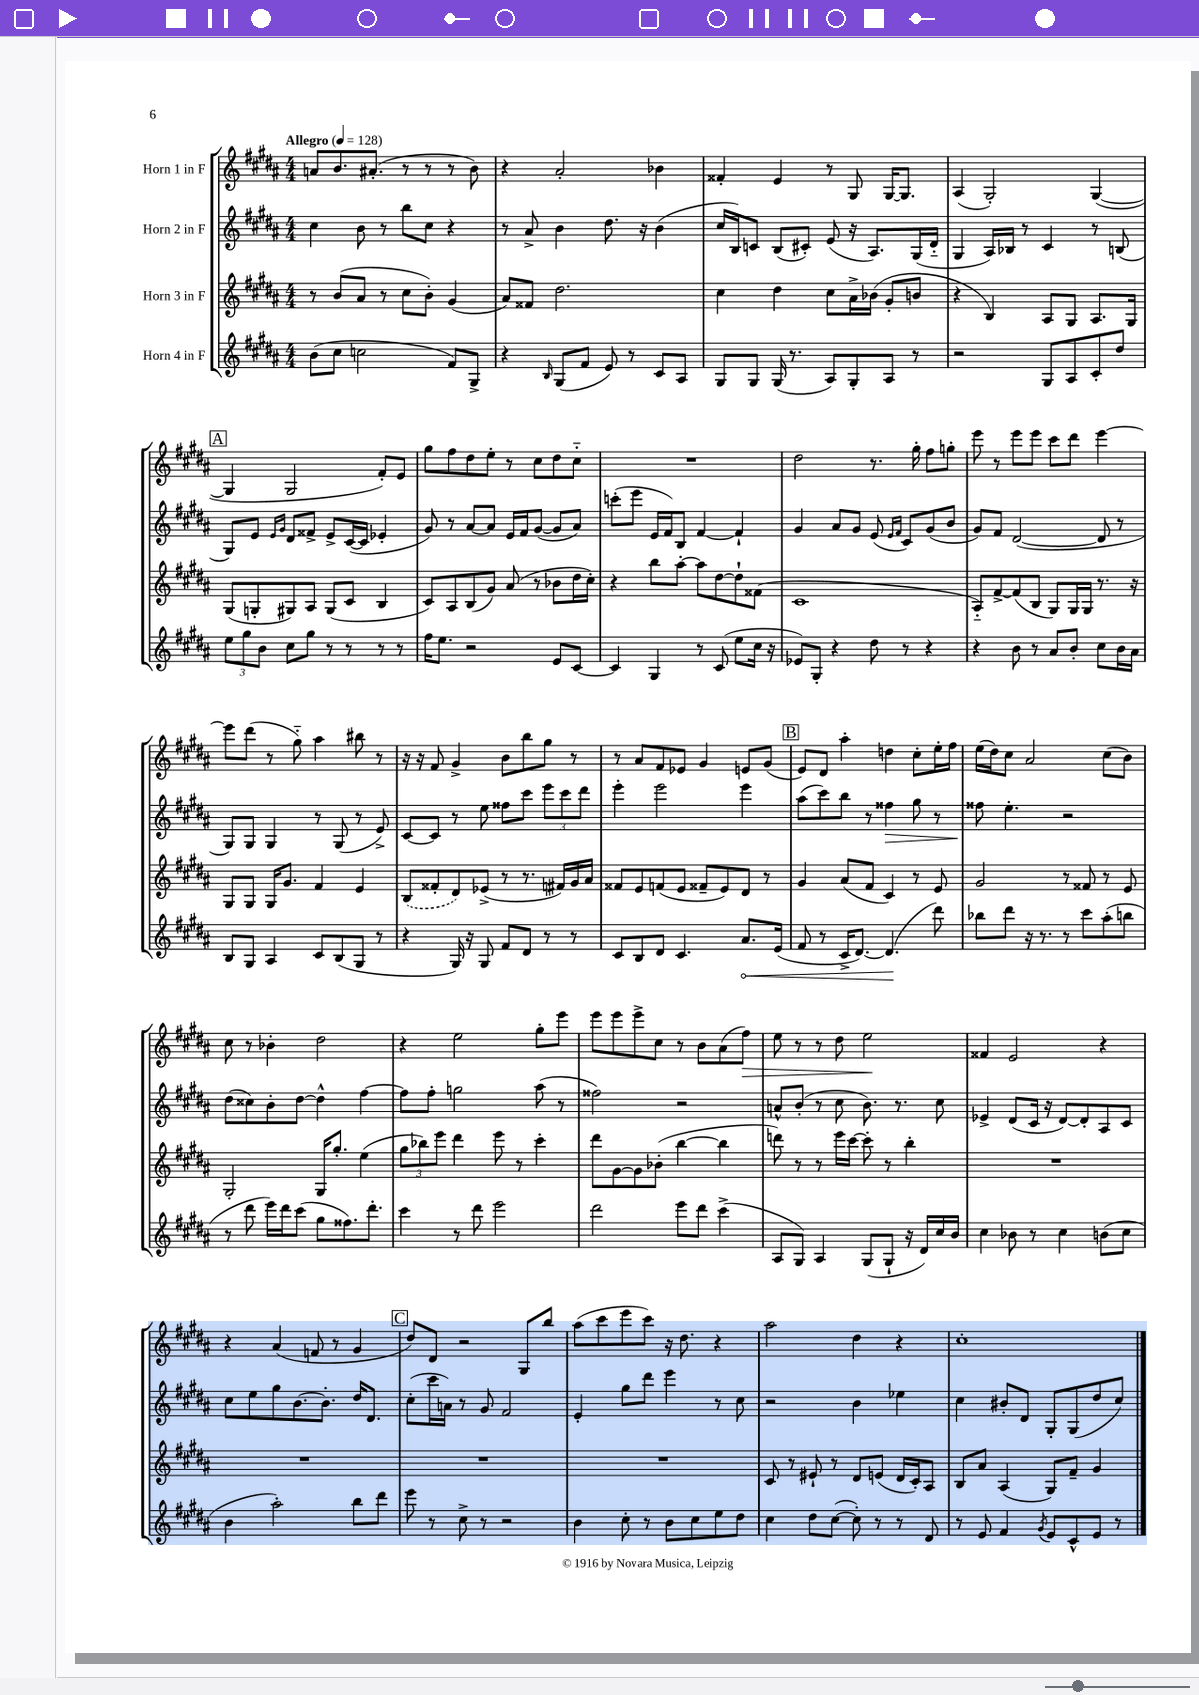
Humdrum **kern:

**kern	**dynam	**kern	**kern	**dynam	**kern	**dynam
*part4	*part4	*part3	*part2	*part2	*part1	*part1
*staff4	*staff4	*staff3	*staff2	*staff2	*staff1	*staff1
*I"Horn 4 in F	*	*I"Horn 3 in F	*I"Horn 2 in F	*	*I"Horn 1 in F	*
*clefG2	*	*clefG2	*clefG2	*	*clefG2	*
*k[f#c#g#d#a#]	*	*k[f#c#g#d#a#]	*k[f#c#g#d#a#]	*	*k[f#c#g#d#a#]	*
*M4/4	*	*M4/4	*M4/4	*	*M4/4	*
*MM128	*	*MM128	*MM128	*	*MM128	*
=1	=1	=1	=1	=1	=1	=1
!	!	!	!	!	!LO:TX:a:B:t=Allegro	!
(8b\L	.	8r	4cc#\	.	8an/L	.
8cc#\J	.	(8b/L	.	.	8.b/	.
2ccn\	.	8a#/J	8b\	.	.	.
.	.	.	.	.	(8.a#X'/J	.
.	.	8r	8r	.	.	.
.	.	8cc#\L	8bb\L	.	8r	.
.	.	8b'\J)	8cc#\J	.	8r	.
8f#/L)	.	(4g#/	4r	.	8r	.
8G#^/J	.	.	.	.	8b\)	.
=2	=2	=2	=2	=2	=2	=2
4r	.	8a#/L)	8r	.	4r	.
.	.	8f##X/J	8a#^/	.	.	.
16qqB/	.	.	.	.	.	.
(8G#/L	.	2.dd#\	4b\	.	2a#'/	.
8f#/J	.	.	.	.	.	.
8e/)	.	.	8.dd#\	.	.	.
8r	.	.	.	.	.	.
.	.	.	16r	.	.	.
8c#/L	.	.	(4b\	.	4b-X\	.
8A#/J	.	.	.	.	.	.
=3	=3	=3	=3	=3	=3	=3
8G#/L	.	4cc#\	16cc#/LL	.	4f##X'/	.
.	.	.	16B/J)	.	.	.
8G#/J	.	.	8cn/J	.	.	.
(16G#/	.	4dd#\	(8B/L	.	4e/	.
8.r	.	.	.	.	.	.
.	.	.	8c#X'/J)	.	.	.
8A#/L)	.	8cc#\L	(8e/	.	8r	.
8G#'/	.	16a#^\L	16r	.	8G#/	.
.	.	(16b-X\JJ	8.A#/L)	.	.	.
8A#/J	.	8g#'/L	.	.	[16G#/KL	.
.	.	.	.	.	8.G#/J]	.
8r	.	8bn/J	(16G#/L	.	.	.
.	.	.	16d#/JJ	.	.	.
=4	=4	=4	=4	=4	=4	=4
2r	.	4r	4G#/	.	(4A#/	.
.	.	4B/)	16A#/LL)	.	2G#'/)	.
.	.	.	16B-X/JJ	.	.	.
.	.	.	8r	.	.	.
8G#/L	.	8A#/L	4c#/	.	.	.
8A#/	.	8G#/J	.	.	.	.
8c#'/	.	8.A#/L	8r	.	([4G#/	.
8dd#/J	.	.	(8Bn/	.	.	.
.	.	16G#/Jk	.	.	.	.
!!LO:LB:g=z
!!LO:REH:place=s1:t=A
=5	=5	=5	=5	=5	=5	=5
12ee\L	.	(8G#/L	8G#/L)	.	4G#/]	.
12gg#\	.	.	.	.	.	.
.	.	8Gn'/	8e/J	.	.	.
12b\J	.	.	.	.	.	.
.	.	.	16qqe/LL	.	.	.
.	.	.	16qqg#/JJ	.	.	.
8cc#\L	.	8G#X/)	8d#/L	.	2G#/	.
8gg#\J	.	8A#/J	8f##X^/J	.	.	.
8r	.	(8G#/L	8e^/L	.	.	.
8r	.	8c#/J	([16c#/L	.	.	.
.	.	.	16c#/JJ]	.	.	.
8r	.	4B/	4e-X'/	.	8f#'/L)	.
8r	.	.	.	.	8e/J	.
=6	=6	=6	=6	=6	=6	=6
16ff#\KL	.	8c#/L)	8g#/)	.	8gg#\L	.
8.ee\J	.	.	.	.	.	.
.	.	8A#/	8r	.	8ff#\	.
2r	.	(8B/	[8a#/L	.	8dd#\	.
.	.	8g#/J)	8a#/J]	.	8ee'\J	.
.	.	(8a#/	16e/LL	.	8r	.
.	.	.	16f#/J	.	.	.
.	.	8r	([8g#/J	.	8cc#\L	.
8e/L	.	8b-X\L	8g#/L]	.	8dd#\	.
[8c#/J	.	16dd#\L	8a#/J)	.	8cc#\J	.
.	.	16cc#'\JJ)	.	.	.	.
=7	=7	=7	=7	=7	=7	=7
4c#/]	.	4r	(8cccn'\L	.	1r	.
.	.	.	8eee\J	.	.	.
4G#/	.	8bb\L	16e/LL	.	.	.
.	.	.	16f#/J)	.	.	.
.	.	[8aa#'\J	8B/J	.	.	.
8r	.	8aa#\L]	[4f#/	.	.	.
(8c#/	.	[8dd#\	.	.	.	.
8ee\L	.	8dd#`\]	4f#`/]	.	.	.
16cc#\Jk	.	(8f##X\J	.	.	.	.
16r	.	.	.	.	.	.
=8	=8	=8	=8	=8	=8	=8
8e-X/L)	.	1c#	4g#/	.	2dd#\	.
8G#'/J	.	.	.	.	.	.
4r	.	.	8a#/L	.	.	.
.	.	.	8g#/J	.	.	.
8dd#\	.	.	(8e/	.	8.r	.
.	.	.	16qqe/LL	.	.	.
.	.	.	16qqf#/JJ	.	.	.
8r	.	.	8c#/L)	.	.	.
.	.	.	.	.	16gg#'\	.
4r	.	.	(8g#/	.	8ff#\L	.
.	.	.	8b/J	.	8ggn'\J	.
=9	=9	=9	=9	=9	=9	=9
4r	.	8A#/L)	8g#/L)	.	8eee\	.
.	.	[8f#^/	8f#/J	.	8r	.
8b\	.	(8f#/]	([2d#/	.	8eee\L	.
8r	.	8B/J	.	.	8eee\J	.
8a#/L	.	8G#/L)	.	.	8ccc#\L	.
8b'/J	.	16G#/L	.	.	8ddd#\J	.
.	.	16G#/JJ	.	.	.	.
8cc#\L	.	8.r	8d#/]	.	[4eee\	.
16b\L	.	.	8r	.	.	.
16a#\JJ	.	16r	.	.	.	.
!!LO:LB:g=z
=10	=10	=10	=10	=10	=10	=10
8B/L	.	8G#/L	8G#/L)	.	8eee\L]	.
8G#/J	.	8G#/J	8G#/J	.	(8ddd#\J	.
4A#/	.	16G#/KL	4G#/	.	8r	.
.	.	8.g#/J	.	.	.	.
.	.	.	.	.	8gg#\)	.
8c#/L	.	4f#/	8r	.	4aa#\	.
(8B/	.	.	(8G#/	.	.	.
8G#/J	.	4e/	8r	.	8bb#X\	.
8r	.	.	8e^/)	.	8r	.
=11	=11	=11	=11	=11	=11	=11
4r	.	(8B/L	[8c#/L	.	16r	.
.	.	.	.	.	16r	.
.	.	8f##X'/	8c#/J]	.	8f#/	.
16G#/)	.	8d#/)	8r	.	4g#^/	.
16r	.	.	.	.	.	.
8G#/	.	(8e-X^/J	8ee\	.	.	.
8f#/L	.	8r	8ff##X\L	.	8b\L	.
8d#/J	.	8.r	8ccc#\J	.	8bb\	.
8r	.	.	12eee\L	.	8gg#\J	.
.	.	16f#X/LL)	.	.	.	.
.	.	.	12ccc#\	.	.	.
8r	.	16g#/	.	.	8r	.
.	.	.	12ddd#\J	.	.	.
.	.	16a#/JJ	.	.	.	.
=12	=12	=12	=12	=12	=12	=12
8c#/L	.	8f##X/L	4eee'\	.	8r	.
8B/	.	8e/	.	.	8a#/L	.
8d#/J	.	(8fn/	2eee\	.	8f#/	.
4.c#/	.	8e/J	.	.	8e-X/J	.
.	.	8f##X~/L	.	.	4g#/	.
.	.	8e/)	.	.	.	.
!	!LO:HP:b	!	!	!	!	!
8.a#/L	<	8d#/J	4eee\	.	8en/L	.
.	.	8r	.	.	(8g#/J	.
(16e/Jk	.	.	.	.	.	.
!!LO:REH:place=s1:t=B
=13	=13	=13	=13	=13	=13	=13
8f#/	.	4g#/	(8aa#\L	.	8e/L)	.
8r	.	.	8ccc#\)	.	8d#/J	.
16c#^/KL	.	(8a#/L	8bb\J	.	4aa#'\	.
[8.d#/J)	.	.	.	.	.	.
.	.	8f#/J	8r	.	.	.
!	!	!	!	!LO:HP:b	!	!
(4.d#/]	.	4c#/)	4ff##X\	>	4ddn\	.
.	.	8r	8gg#\	.	8cc#'\L	.
8ddd#\)	[	8e/	8r	.	16ee'\L	.
.	.	.	.	.	16ff#\JJ	.
=14	=14	=14	=14	=14	=14	=14
8bb-X\L	.	2g#/	8ff##X\	.	(16ee\LL	.
.	.	.	.	.	16dd#\J)	.
8ddd#\J	.	.	4.ee'\	]	8cc#\J	.
16r	.	.	.	.	2a#/	.
8.r	.	.	.	.	.	.
8r	.	8r	2r	.	.	.
8ccc#\L	.	8f##X/	.	.	.	.
(8aa#'\	.	8r	.	.	(8cc#\L	.
8bbn\J	.	8e/	.	.	8b\J)	.
!!LO:LB:g=z
=15	=15	=15	=15	=15	=15	=15
8r	.	2G#'/	(8dd#\L	.	8cc#\	.
8ddd#\	.	.	8cc##X\)	.	8r	.
16eee\LL)	.	.	8b'\	.	4b-X'\	.
16ddd#\J	.	.	.	.	.	.
(8ccc#\J	.	.	[8dd#\J	.	.	.
8gg#\L	.	16G#/KL	4dd#^^\]	.	2dd#\	.
.	.	8.gg#'/J	.	.	.	.
8.ff##X\)	.	.	.	.	.	.
.	.	(4ee\	[4ff#\	.	.	.
8.ddd#'\J	.	.	.	.	.	.
=16	=16	=16	=16	=16	=16	=16
4ccc#\	.	12gg#\L	8ff#\L]	.	4r	.
.	.	12bb-X\)	.	.	.	.
.	.	.	8ff#'\J	.	.	.
.	.	12eee\J	.	.	.	.
8r	.	4ddd#\	2ggn\	.	2ee\	.
8ddd#\	.	.	.	.	.	.
2eee\	.	8eee\	.	.	.	.
.	.	8r	.	.	.	.
.	.	4ccc#'\	(8aa#\	.	8gg#'\L	.
.	.	.	8r	.	8eee\J	.
=17	=17	=17	=17	=17	=17	=17
2ddd#\	.	8ddd#\L	2ff##X\)	.	8eee\L	.
.	.	[8g#\	.	.	8eee\	.
.	.	8g#\]	.	.	8eee^\	.
.	.	(8b-X'\J	.	.	8cc#\J	.
8eee\L	.	[4bb\	2r	.	8r	.
8ddd#\J	.	.	.	.	8b\L	.
(4ccc#^\	.	4bb\]	.	.	(8a#\	.
!	!	!	!	!	!	!LO:HP:b
.	.	.	.	.	8ff#\J)	>
=18	=18	=18	=18	=18	=18	=18
8A#/L	.	8dddn\)	8an^^/L	.	8ee\	.
8G#/J)	.	8r	(8b'/J	.	8r	.
4A#/	.	8r	8r	.	8r	.
.	.	16eee\LL	8cc#\	.	8dd#\	.
.	.	[16ccc#\JJ	.	.	.	.
(8G#/L	.	8ccc#'\]	8.b\)	.	2ee\	.
8G#`/J	.	8r	.	.	.	.
.	.	.	8.r	.	.	.
16r	.	4bb'\	.	.	.	.
16d#/LL)	.	.	.	.	.	.
16cc#/	.	.	8cc#\	.	.	.
16b/JJ	.	.	.	.	.	.
.	.	.	.	.	.	]
=19	=19	=19	=19	=19	=19	=19
4cc#\	.	1r	4e-X^/	.	4f##X/	.
8b-X\	.	.	(8d#/L	.	2e/	.
8r	.	.	16c#/Jk	.	.	.
.	.	.	16r	.	.	.
4cc#\	.	.	[8d#/L)	.	.	.
.	.	.	8d#'/]	.	.	.
(8bn\L	.	.	8A#/	.	4r	.
8cc#\J	.	.	8c#/J	.	.	.
!!LO:LB:g=z
=20	=20	=20	=20	=20	=20	=20
4b\	.	1r	8cc#\L	.	4r	.
.	.	.	8ee\	.	.	.
2aa#'\)	.	.	8gg#\	.	(4a#/	.
.	.	.	[8.b\	.	.	.
.	.	.	.	.	8fn/	.
.	.	.	8.b'\J]	.	.	.
.	.	.	.	.	8r	.
8bb\L	.	.	16dd#/KL	.	4g#/	.
.	.	.	8.d#/J	.	.	.
8ddd#\J	.	.	.	.	.	.
!!LO:REH:place=s1:t=C
=21	=21	=21	=21	=21	=21	=21
8eee\	.	1r	(8cc#'\L	.	8dd#/L)	.
8r	.	.	16ccc#\L	.	8d#/J	.
.	.	.	16an\JJ)	.	.	.
8cc#^\	.	.	8r	.	2r	.
8r	.	.	8g#/	.	.	.
2r	.	.	2f#/	.	.	.
.	.	.	.	.	8G#/L	.
.	.	.	.	.	8bb/J	.
=22	=22	=22	=22	=22	=22	=22
4b\	.	1r	4e'/	.	(8aa#\L	.
.	.	.	.	.	8ccc#\	.
8cc#'\	.	.	8gg#\L	.	8eee\	.
8r	.	.	8ddd#\J	.	8ccc#\J)	.
8b\L	.	.	4eee\	.	16r	.
.	.	.	.	.	8.dd#\	.
8cc#\	.	.	.	.	.	.
8ee\	.	.	8r	.	4r	.
8dd#\J	.	.	8cc#\	.	.	.
=23	=23	=23	=23	=23	=23	=23
4cc#\	.	8c#/	2r	.	2aa#\	.
.	.	8r	.	.	.	.
8dd#\L	.	8e#X`/	.	.	.	.
([8cc#\J	.	8r	.	.	.	.
8cc#'\])	.	8d#/L	4b\	.	4dd#\	.
8r	.	(8en/J	.	.	.	.
8r	.	16d#/LL	4ee-X\	.	4r	.
.	.	16c#'/J)	.	.	.	.
8d#/	.	8A#/J	.	.	.	.
=24	=24	=24	=24	=24	=24	=24
8r	.	8B/L	4cc#\	.	1cc#'	.
8e/	.	8a#/J	.	.	.	.
4f#/	.	(4A#/	8b#X'/L	.	.	.
.	.	.	8d#/J	.	.	.
8qg#/	.	.	.	.	.	.
8e/L	.	8G#/L)	8G#'/L	.	.	.
8c#^^/	.	8f#~/J	(8G#/	.	.	.
8e/J	.	4g#/	8dd#/	.	.	.
8r	.	.	8cc#/J)	.	.	.
==	==	==	==	==	==	==
*-	*-	*-	*-	*-	*-	*-
